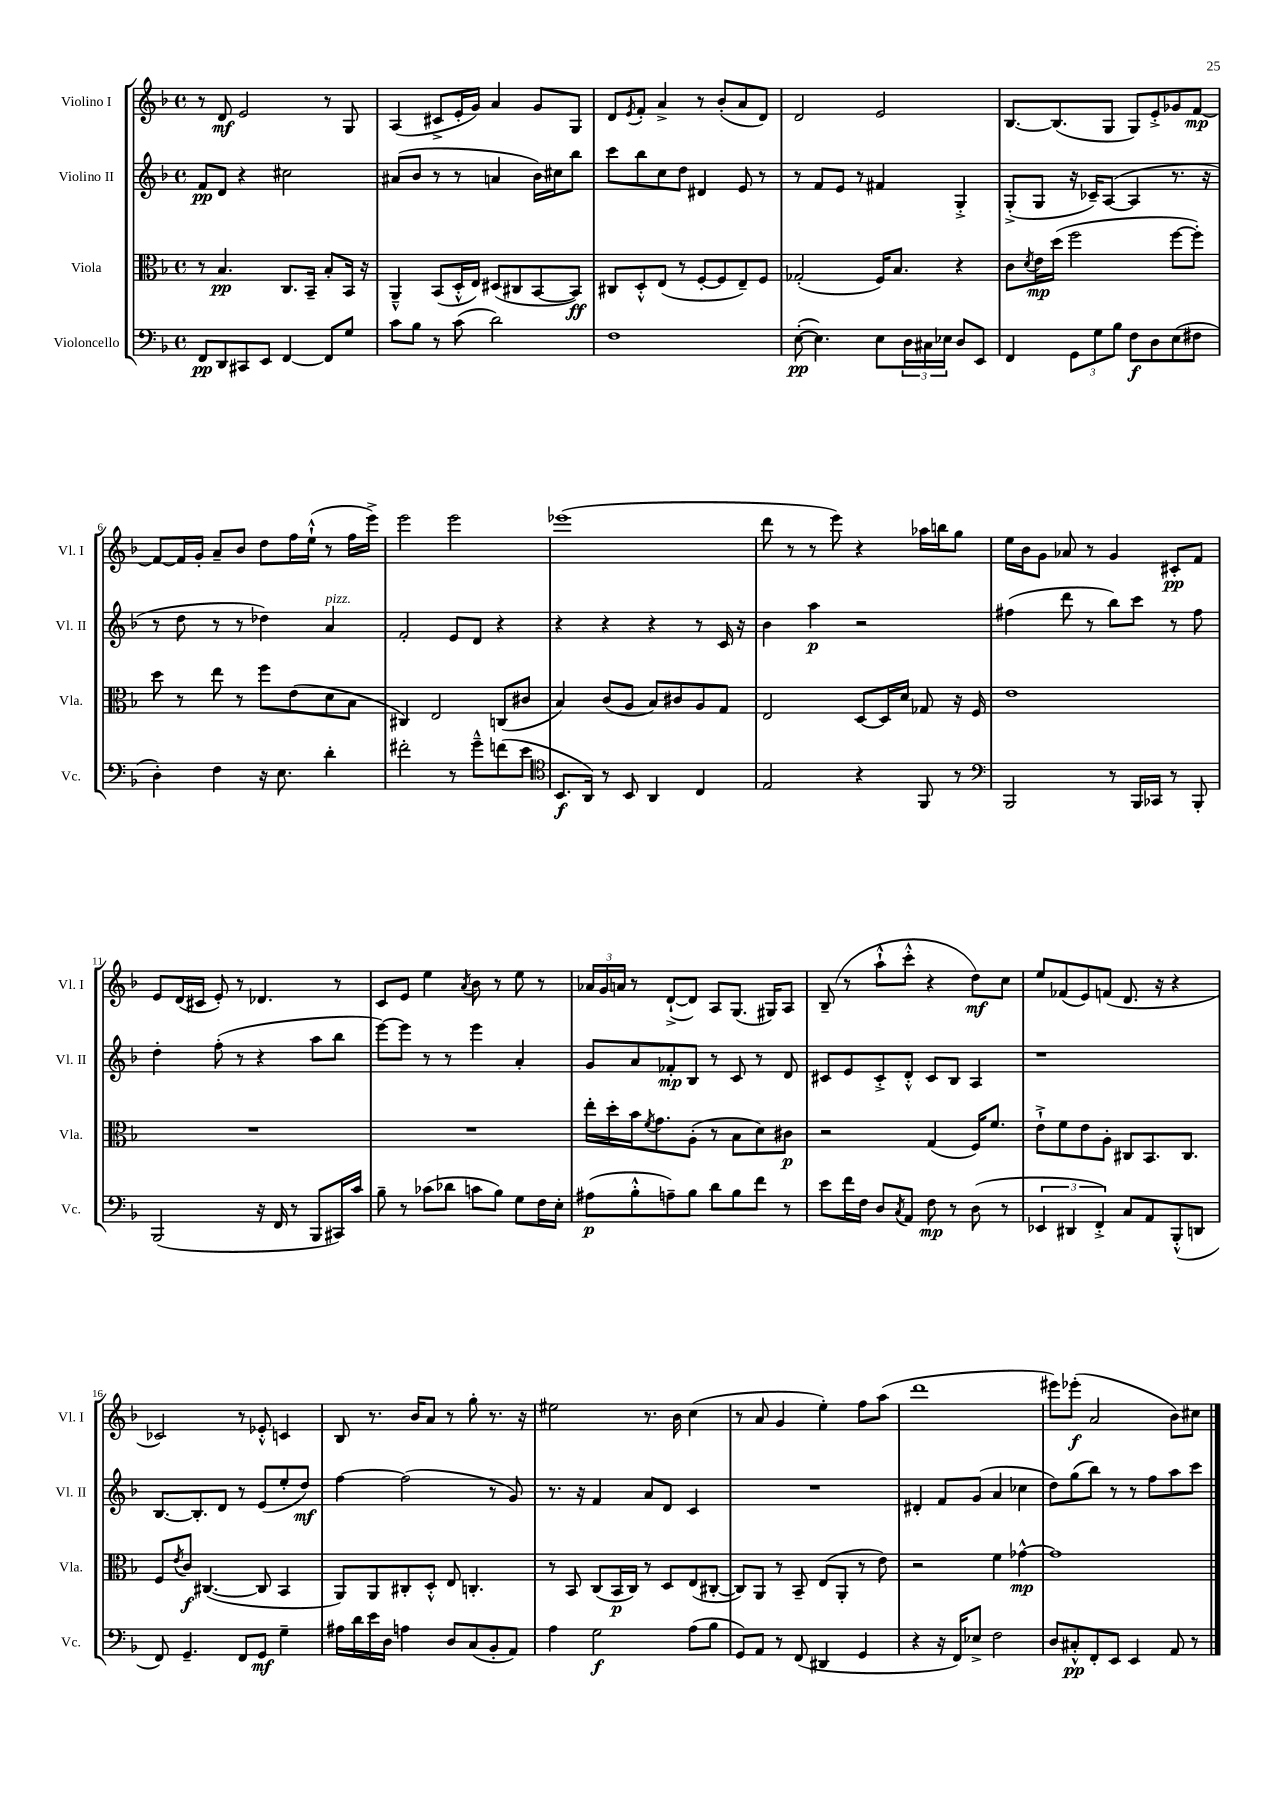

**kern	**kern	**kern	**kern
*staff4	*staff3	*staff2	*staff1
*clefF4	*clefC3	*clefG2	*clefG2
*k[b-]	*k[b-]	*k[b-]	*k[b-]
*M4/4	*M4/4	*M4/4	*M4/4
*met(c)	*met(c)	*met(c)	*met(c)
8FF	8r	8f	8r
8DD	4.B-	8d	8d
8CC#	.	4r	2e
8EE	.	.	.
[4FF	8.C	2cc#	.
.	16BB-~	.	.
8FF]	8B-'	.	8r
8G	16BB-	.	8G
.	16r	.	.
=	=	=	=
8c	4AA~^^	(8a#	(4A
8B-	.	8b-	.
8r	(8BB-	8r	8c#^
(8c	16D'^^	8r	16e'
.	16E)	.	16g)
2d)	(8D#	4a	4a
.	8C#	.	.
.	[8BB-	16b-)	8g
.	.	16cc#	.
.	8BB-])	8bb-	8G
=	=	=	=
1F	8C#	8ccc	8d
.	.	.	8qe
.	8D'^^	8bb-	8f'
.	(8E	8cc	4a^
.	8r	8dd	.
.	[8F'	4d#	8r
.	8F]	.	(8b-'
.	8E~)	8e	8a
.	8F	8r	8d)
=	=	=	=
([8E'	(2G-'	8r	2d
4.E])	.	8f	.
.	.	8e	.
.	.	8r	.
8E	16F)	4f#	2e
.	8.B-	.	.
24D	.	.	.
24C#	.	.	.
24E-	.	.	.
8D	4r	4G'^	.
8EE	.	.	.
=	=	=	=
4FF	8c	(8G'^	[8.B-
.	8qd	.	.
.	16e	8G	.
.	(16dd	.	(8.B-]
12GG	2ff	16r	.
.	.	16c-~)	.
12G	.	.	.
.	.	([8A	8G
12B-	.	.	.
8F	.	4A]	8G)
8D	.	.	8e'^
(8E	[8ff	8.r	8g-
8F#	8ff'])	.	[8f
.	.	16r	.
=	=	=	=
4D')	8dd	8r	8f_
.	8r	8dd	16f]
.	.	.	16g'
4F	8ee	8r	8a~
.	8r	8r	8b-
16r	8ff	4dd-)	8dd
8.E	.	.	.
.	(8e	.	16ff
.	.	.	(16ee`^^
4d'	8d	4a	8r
.	8B-	.	16ff
.	.	.	16eee^)
=	=	=	=
2f#'	4C#)	2f'	2eee
.	2E	.	.
8r	.	8e	2eee
8g~^^	.	8d	.
(8f	(8C	4r	.
8e	8c#	.	.
=	=	=	=
*clefC4	*	*	*
8.BB-	4B-)	4r	(1eee-
16AA)	.	.	.
8r	(8c	4r	.
8BB-	8A	.	.
4AA	8B-)	4r	.
.	8c#	.	.
4C	8A	8r	.
.	8G	16c	.
.	.	16r	.
=	=	=	=
2E	2E	4b-	8ddd
.	.	.	8r
.	.	4aa	8r
.	.	.	8eee)
4r	[8D	2r	4r
.	16D]	.	.
.	16d	.	.
8FF	8G-	.	16aa-
.	.	.	16bb
8r	16r	.	8gg
.	16F	.	.
=	=	=	=
*clefF4	*	*	*
2BBB-	1e	(4ff#	16ee
.	.	.	16b-
.	.	.	8g
.	.	8ddd	8a-
.	.	8r	8r
8r	.	8bb-)	4g
16BBB-	.	8ccc	.
16CC-	.	.	.
8r	.	8r	8c#'
8BBB-'	.	8ff#	8f
=	=	=	=
(2BBB-	1r	4dd'	8e
.	.	.	(16d
.	.	.	16c#
.	.	(8ff'	8e')
.	.	8r	8r
16r	.	4r	4.d-
16FF	.	.	.
8r	.	.	.
8BBB-	.	8aa	.
16CC#)	.	8bb-	8r
16c	.	.	.
=	=	=	=
8B-~	1r	[8eee)	8c
8r	.	8eee]	8e
(8c-	.	8r	4ee
8d-	.	8r	.
.	.	.	8qa
8c	.	4eee	8b-
8B-)	.	.	8r
8G	.	4a'	8ee
16F	.	.	8r
16E'	.	.	.
=	=	=	=
(8A#	16ee'	8g	24a-
.	.	.	24g
.	16dd'	.	.
.	.	.	24a
8B-'^^	16b-	8a	8r
.	8qf	.	.
.	8.g	.	.
8A~)	.	8f-'	([8d`^
8B-	(8A'	8B-	8d])
8d	8r	8r	8A
8B-	8B-	8c	(8.G
8f	8d)	8r	.
.	.	.	16G#)
8r	8c#	8d	8A
=	=	=	=
8e	2r	8c#	(8B-~
16f	.	8e	8r
16F	.	.	.
8D	.	8c#'^	8aa`^^
8qC	.	.	.
8AA	.	8d'^^	8ccc'^^
8F	(4G	8c#	4r
8r	.	8B-	.
(8D	16F)	4A	8dd)
.	8.f	.	.
8r	.	.	8cc
=	=	=	=
6EE-	8e`^	1r	8ee
.	8f	.	(8f-
6DD#	.	.	.
.	8e	.	8e)
6FF'^)	.	.	.
.	8A'	.	(8f
8C	8C#	.	8.d
8AA	8.BB-	.	.
.	.	.	16r
(8BBB-'^^	.	.	4r
.	8.C#	.	.
8DD	.	.	.
=	=	=	=
8FF)	8F	[8.B-	2c-)
.	8qe	.	.
4.GG~	8c	.	.
.	.	8.B-']	.
.	([4.C#	.	.
.	.	8d	.
8FF	.	8r	8r
8GG	8C#]	(8e	8e-'^^
4G~	4BB-	8ee'	4c
.	.	8dd)	.
=	=	=	=
16A#	8AA)	[4ff	8B-
16d	.	.	.
16e	8AA	.	8.r
16D	.	.	.
4A	8C#'	(2ff]	.
.	.	.	16b-
.	8D'^^	.	8a
8D	8E	.	8r
(8C	4.C'	.	8gg'
8BB-'	.	8r	8.r
8AA)	.	8g)	.
.	.	.	16r
=	=	=	=
4A	8r	8.r	2ee#
.	8BB-	.	.
.	.	16r	.
2G	(8C	4f	.
.	16BB-	.	.
.	16C)	.	.
.	8r	8a	8.r
.	8D	8d	.
.	.	.	16b-
(8A	(8E	4c	(4cc
8B-	[8C#'	.	.
=	=	=	=
8GG)	8C#])	1r	8r
8AA	8AA	.	8a
8r	8r	.	4g
(8FF	8BB-~	.	.
4DD#	(8E	.	4ee')
.	8AA'	.	.
4GG	8r	.	8ff
.	8e)	.	(8aa
=	=	=	=
4r	2r	4d#'	1ddd
16r	.	8f	.
16FF)	.	.	.
8E-^	.	(8g	.
2F	4f	4a	.
.	[4g-^^	4cc-	.
=	=	=	=
8D	1g-]	8dd)	8eee#)
8C#'^^	.	(8gg	(8eee-'
8FF'	.	8bb-)	2a
8EE	.	8r	.
4EE	.	8r	.
.	.	8ff	.
8AA	.	8aa	8b-)
8r	.	8ccc	8cc#
==	==	==	==
*-	*-	*-	*-
